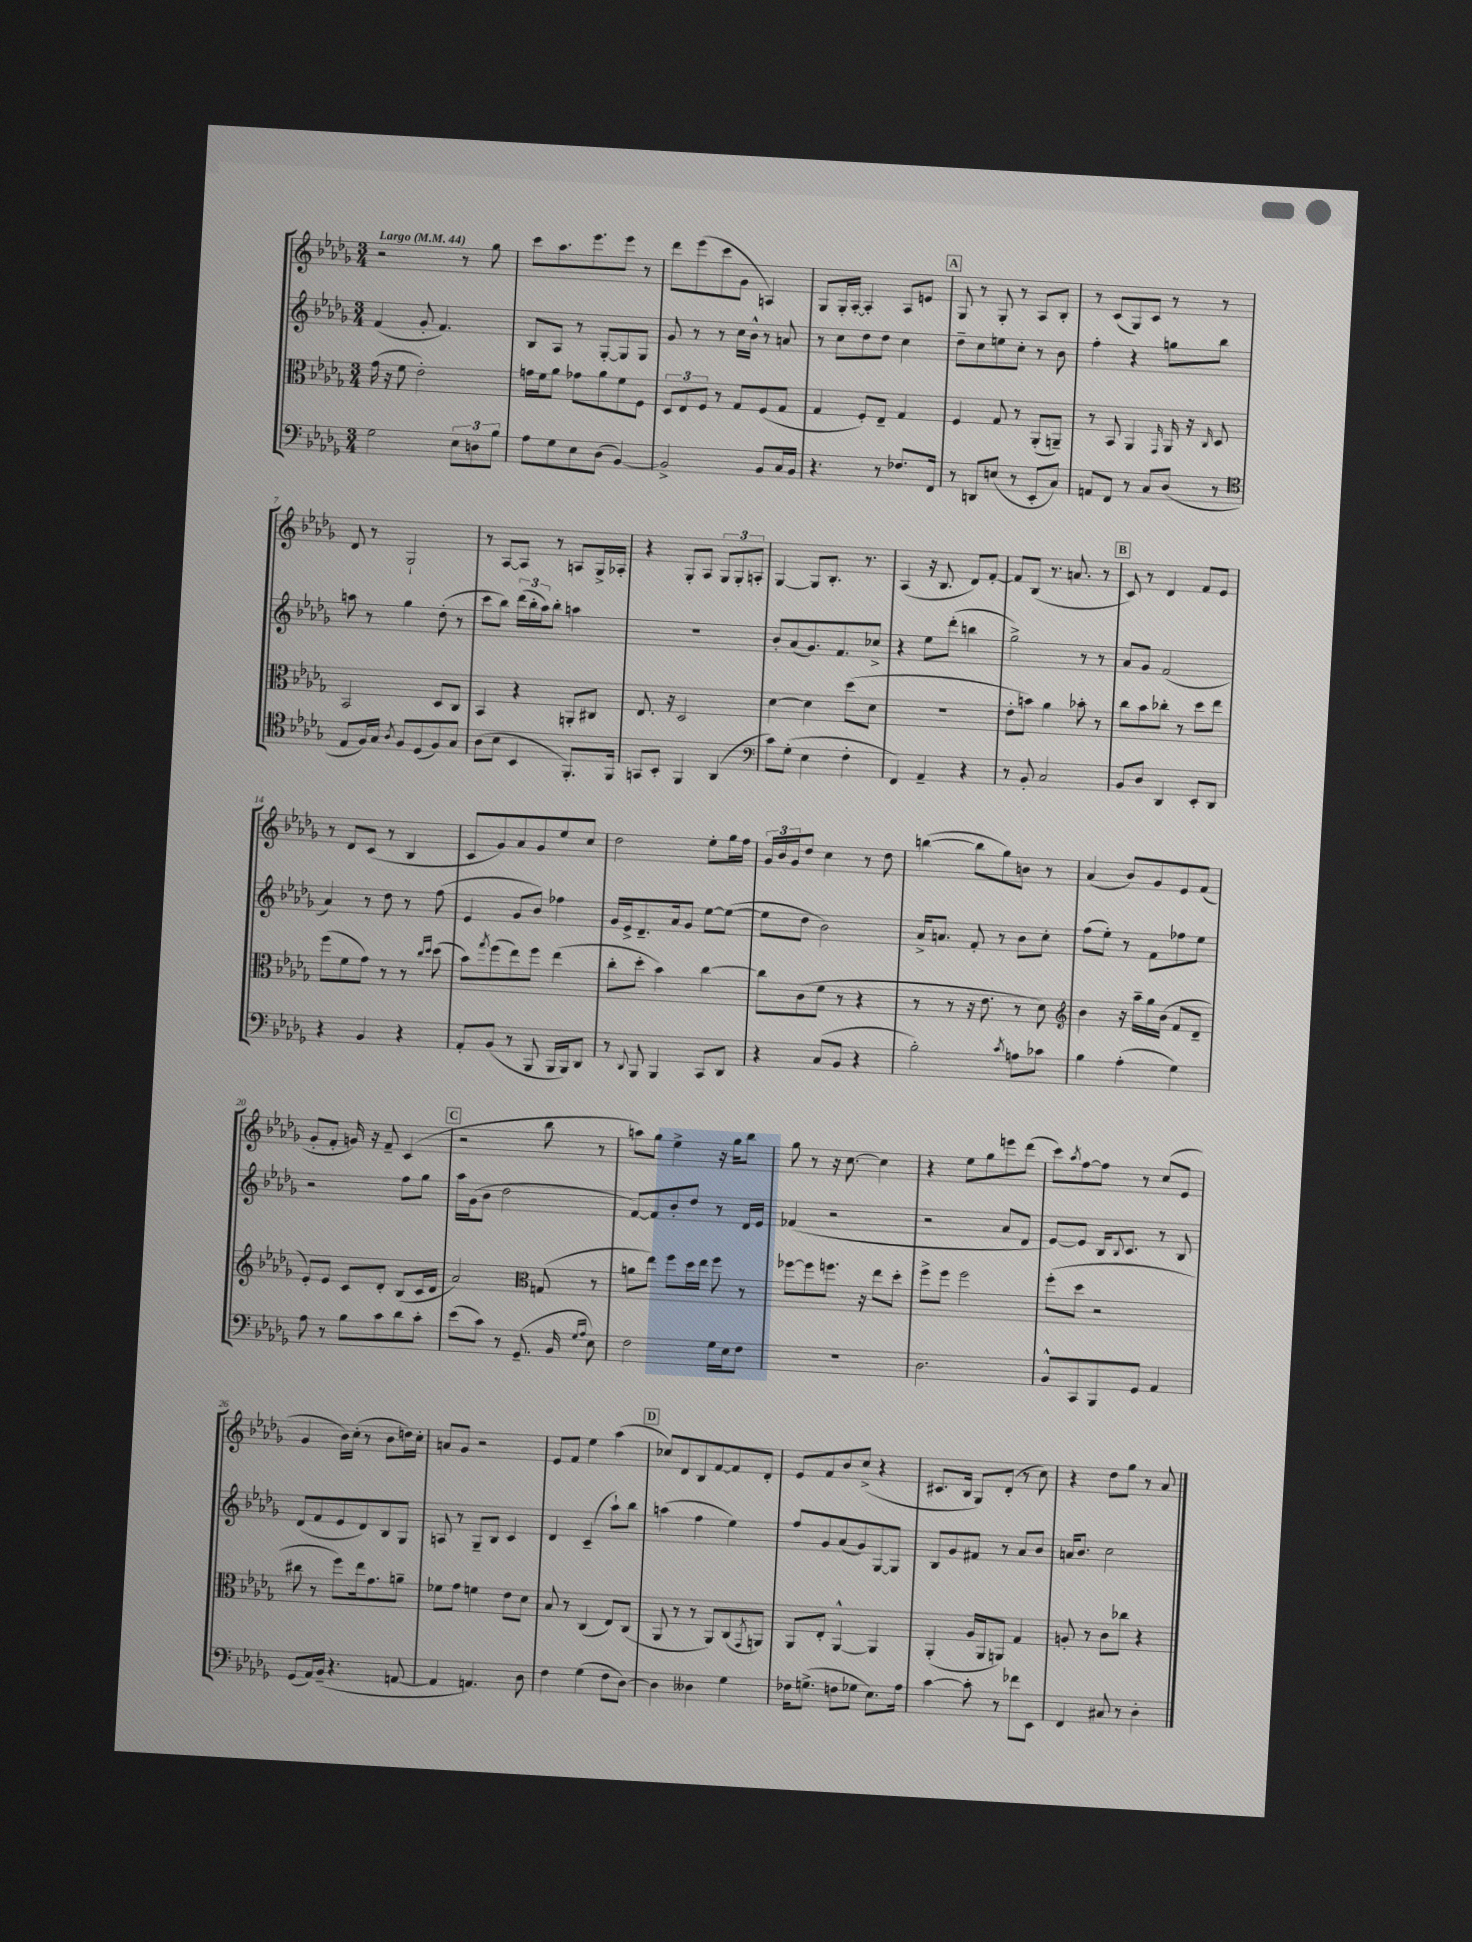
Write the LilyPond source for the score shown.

<<
\new StaffGroup <<
\new Staff = "s0" {
    \clef treble \key des \major \numericTimeSignature \time 3/4 \tempo "Largo" 4 = 44
    r2 r8 ges''8 |
    c'''8 aes''8. ees'''8. ees'''8 r8 |
    des'''8 ees'''8( c'''8 ges'8 a4) |
    ges8 ges16-. aes16~-. aes4-. aes8 e'8 |
    \mark \markup { \box "A" } ges8 r8 ges8-. r8 aes8 bes8-. |
    r8 c'8( ges8) c'8 r8 r8 |
    des'8 r8 ges2-! |
    r8 aes8~ aes8 r8 a8 ges16-> aes16-. |
    r4 ges8-. aes8 \tuplet 3/2 { ges8 ges8-. a8-. } |
    ges4~ ges8 bes8.-. r8. |
    aes4( r16 bes8. des'8) f'8~-. |
    f'8 bes8( r8. a'8. r8 |
    \mark \markup { \box "B" } c'8) r8 des'4 f'8 ees'8 |
    r8 des'8 c'8( r8 bes4 |
    c'8 ges'8) aes'8 ges'8 ees''8 c''8 |
    des''2 ees''8-. ges''16 f''16 |
    \tuplet 3/2 { ges'16 bes'16 ges'16 } des''8 c''4 r8 des''8 |
    b''4~( b''8 ges''8) b'8 r8 |
    aes'4( bes'8) ges'8 ees'8 f'8( |
    ges'8-. f'8-. g'16) r16 f'8-- c'4( |
    \mark \markup { \box "C" } r2 bes''8 r8 |
    a''8) ges''8 ees''4-> r16 ges''16 bes''8 |
    ges''8 r8 r16 c''8.~ c''4 |
    r4 ees''8 ges''8 e'''8 des'''8( |
    c'''8) \acciaccatura { aes''8 } f''8~ f''8 r8 c''8( ees'8 |
    ges'4 bes'16) c''16-.( r8 bes'8 d''16) c''16-. |
    a'8 ges'8 r2 |
    ees'8 f'8 ees''4 aes''4( |
    \mark \markup { \box "D" } ces''8) des'8 bes8 f'8~ f'8 des'8-. |
    ees'8 f'8 bes'8 c''8->( r4 |
    cis'8. bes16 ges8) des'8-.( r8 c''8) |
    r4 des''8 ges''8 r8 aes'8 \bar "|." |
}
\new Staff = "s1" {
    \clef treble \key des \major \numericTimeSignature \time 3/4
    f'4( ges'8-. f'4.) |
    bes8 aes8 r8 ges8~-. ges8 ges8 |
    ges'8 r8 r8 c''16 bes'16-^ r8 a'8 |
    r8 c''8 des''8 des''8 c''4 |
    \mark \markup { \box "A" } des''8-- c''8 e''8 c''8-. r8 bes'8 |
    f''4-. r4 g''8 bes''8 |
    a''8 r8 ges''4 des''8-.( r8 |
    c'''8 bes''8) \tuplet 3/2 { des'''16( bes''16-. aes''16) } bes''8-. a''4 |
    R2. |
    bes'8-. aes'8( ges'8.) f'8. ces''8-> |
    r4 ees''8 des'''8-.( b''4 |
    ges''2->) r8 r8 |
    \mark \markup { \box "B" } aes'8 ges'8 f'2( |
    aes'4) r8 des''8 r8 f''8( |
    ees'4 ges'8 bes'8) fes''4 |
    ges'16 ees'16-> des'8.-- aes'16 ges'8 ees''8~ ees''8~( |
    ees''8 des''8 bes'2) |
    aes'16-> a'8. f'8-. r8 bes'8 c''8-. |
    f''8( ees''8-.) r8 f'8 fes''8 ees''8 |
    r2 f''8 ges''8 |
    \mark \markup { \box "C" } aes''16 ges'16( bes'8 des''2 |
    f'8~) f'8 bes'8-. des''8 r8 des'16 ees'16 |
    fes'4( r2 |
    r2 aes'8 des'8 |
    ees'8~) ees'8 bes16 \appoggiatura { bes8 } c'8. r8 bes8 |
    des'8( f'8 ees'8 des'8) bes8 ges8 |
    a8 r8 ges8-- bes8 c'4 |
    des'4 c'4--( aes''8-!) bes''8 |
    \mark \markup { \box "D" } a''4( f''4 ees''4) |
    f''8 ges'8 aes'8( ges'8) ges8~ ges8 |
    bes8 ges'8 fis'8 r8 aes'8 bes'8 |
    a'16 bes'8. c''2 \bar "|." |
}
\new Staff = "s2" {
    \clef alto \key des \major \numericTimeSignature \time 3/4
    ges'16( r16 f'8 ees'2-.) |
    g'16 f'16 aes'8 ges'8 aes'8 f'8 f8 |
    \tuplet 3/2 { des8 ees8 f8 } r8 ges8 f8( ges8 |
    ges4 f8-.) ees8-- ges4 |
    \mark \markup { \box "A" } f4 ges8 r8 aes,8-.( a,8--) |
    r8 bes,8 aes,4 \grace { ges,16 } aes,16 r16 \grace { c16 } des8 |
    bes,2 des8 c8 |
    bes,4 r4 a,8-. cis8 |
    ees8. r16 des2 |
    des'4~ des'4 des''8( des'8 |
    R2. |
    ees'8-. b'8) aes'4 bes'8-. r8 |
    \mark \markup { \box "B" } c''8 bes'8 ces''8-. r8 des''8 ees''8 |
    f''8( f'8 ges'8) r8 r8 \grace { c''16 des''16 } des''8( |
    bes'8) \acciaccatura { ges''8 } f''8( ees''8) f''8 ees''4( |
    c''8-. des''8-. bes'4) c''4~ |
    c''8 c'8( f'8 r8 r4 |
    r8 r8 r16 ees'8. r8 des'8) |
    \clef treble bes'4 r16 aes''16-- ges''16 bes'16( f'8 des'8-- |
    ees'8-.) ees'8 c'8 des'8-. bes8( c'16 des'16 |
    \mark \markup { \box "C" } aes'2) \clef alto g8( r8 |
    a'8 ees''8) f''8 des''16 ees''16 f''8 r8 |
    fes''8~ fes''8 f''8. r16 ees''8 des''8-. |
    f''8-> f''8 f''2 |
    f''8-.( des''8 r2 |
    cis''8 r8 f''8) ees''16 ges'8. a'8-- |
    fes'8 ges'8 f'4 ees'8 des'8 |
    bes8 r8 c4( ees8) c8( |
    \mark \markup { \box "D" } aes,8 r8 r8 aes,8) c8( \acciaccatura { ges,8 } a,8) |
    aes,8 ees8-. aes,4~-^ aes,4 |
    aes,4-.( aes16 aes,16 a,8) ges4 |
    a8-. r8 c'8 ces''8 r4 \bar "|." |
}
\new Staff = "s3" {
    \clef bass \key des \major \numericTimeSignature \time 3/4
    ges2 \tuplet 3/2 { ees8 d8 bes8 } |
    aes8 ges8 ees8 des8( bes,4~) |
    bes,2-> bes,8 c16 bes,16 |
    r4. r8 fes8. f,16 |
    \mark \markup { \box "A" } r8 d,8 e8( r8 ees,8-. c8) |
    a,8 f,8 r8 c8 des8( r8 |
    \clef tenor ees8 f16) ges16 \acciaccatura { aes8 } f8 des8( f8) ges8 |
    aes8( bes8 bes,4 f,8.-.) f,16 |
    g,8 bes,8-. f,4 aes,4( |
    \clef bass c'8) ges8-.( ees4 f4-. |
    f,4) aes,4-- r4 |
    r8 bes,8-. c2 |
    \mark \markup { \box "B" } bes,8 des8 des,4 ees,8-. des,8 |
    r4 bes,4 r4 |
    aes,8-. bes,8( r8 bes,,8 bes,,16 bes,,16) des,8 |
    r8 \appoggiatura { des,8 } bes,,8 bes,,4 c,8 des,8 |
    r4 c8( bes,8 r4 |
    bes2-.) \acciaccatura { c'8 } a8 ces'8 |
    bes4 aes4-.( ges4) |
    aes8 r8 bes8 c'8 des'8 c'8-. |
    \mark \markup { \box "C" } ees'8( c'8) r8 ges,8.--( bes,16 \grace { ges16 aes16 } ees8) |
    f2 ges16 ees16 f8 |
    R2. |
    des2. |
    bes,8-^ c,8 bes,,8 ges,8 aes,4 |
    ges,8( aes,16) bes,16--( r4. a,8~ |
    a,4 a,4.) des8 |
    f4 ges4( f8 des8~) |
    \mark \markup { \box "D" } des4 deses4 ges4 |
    fes16 g8.->( f8 ges8 ees8.) aes16 |
    c'4~ c'8-. r8 fes'8 ees,8 |
    f,4 cis8 r8 des4-. \bar "|." |
}
>>
>>
